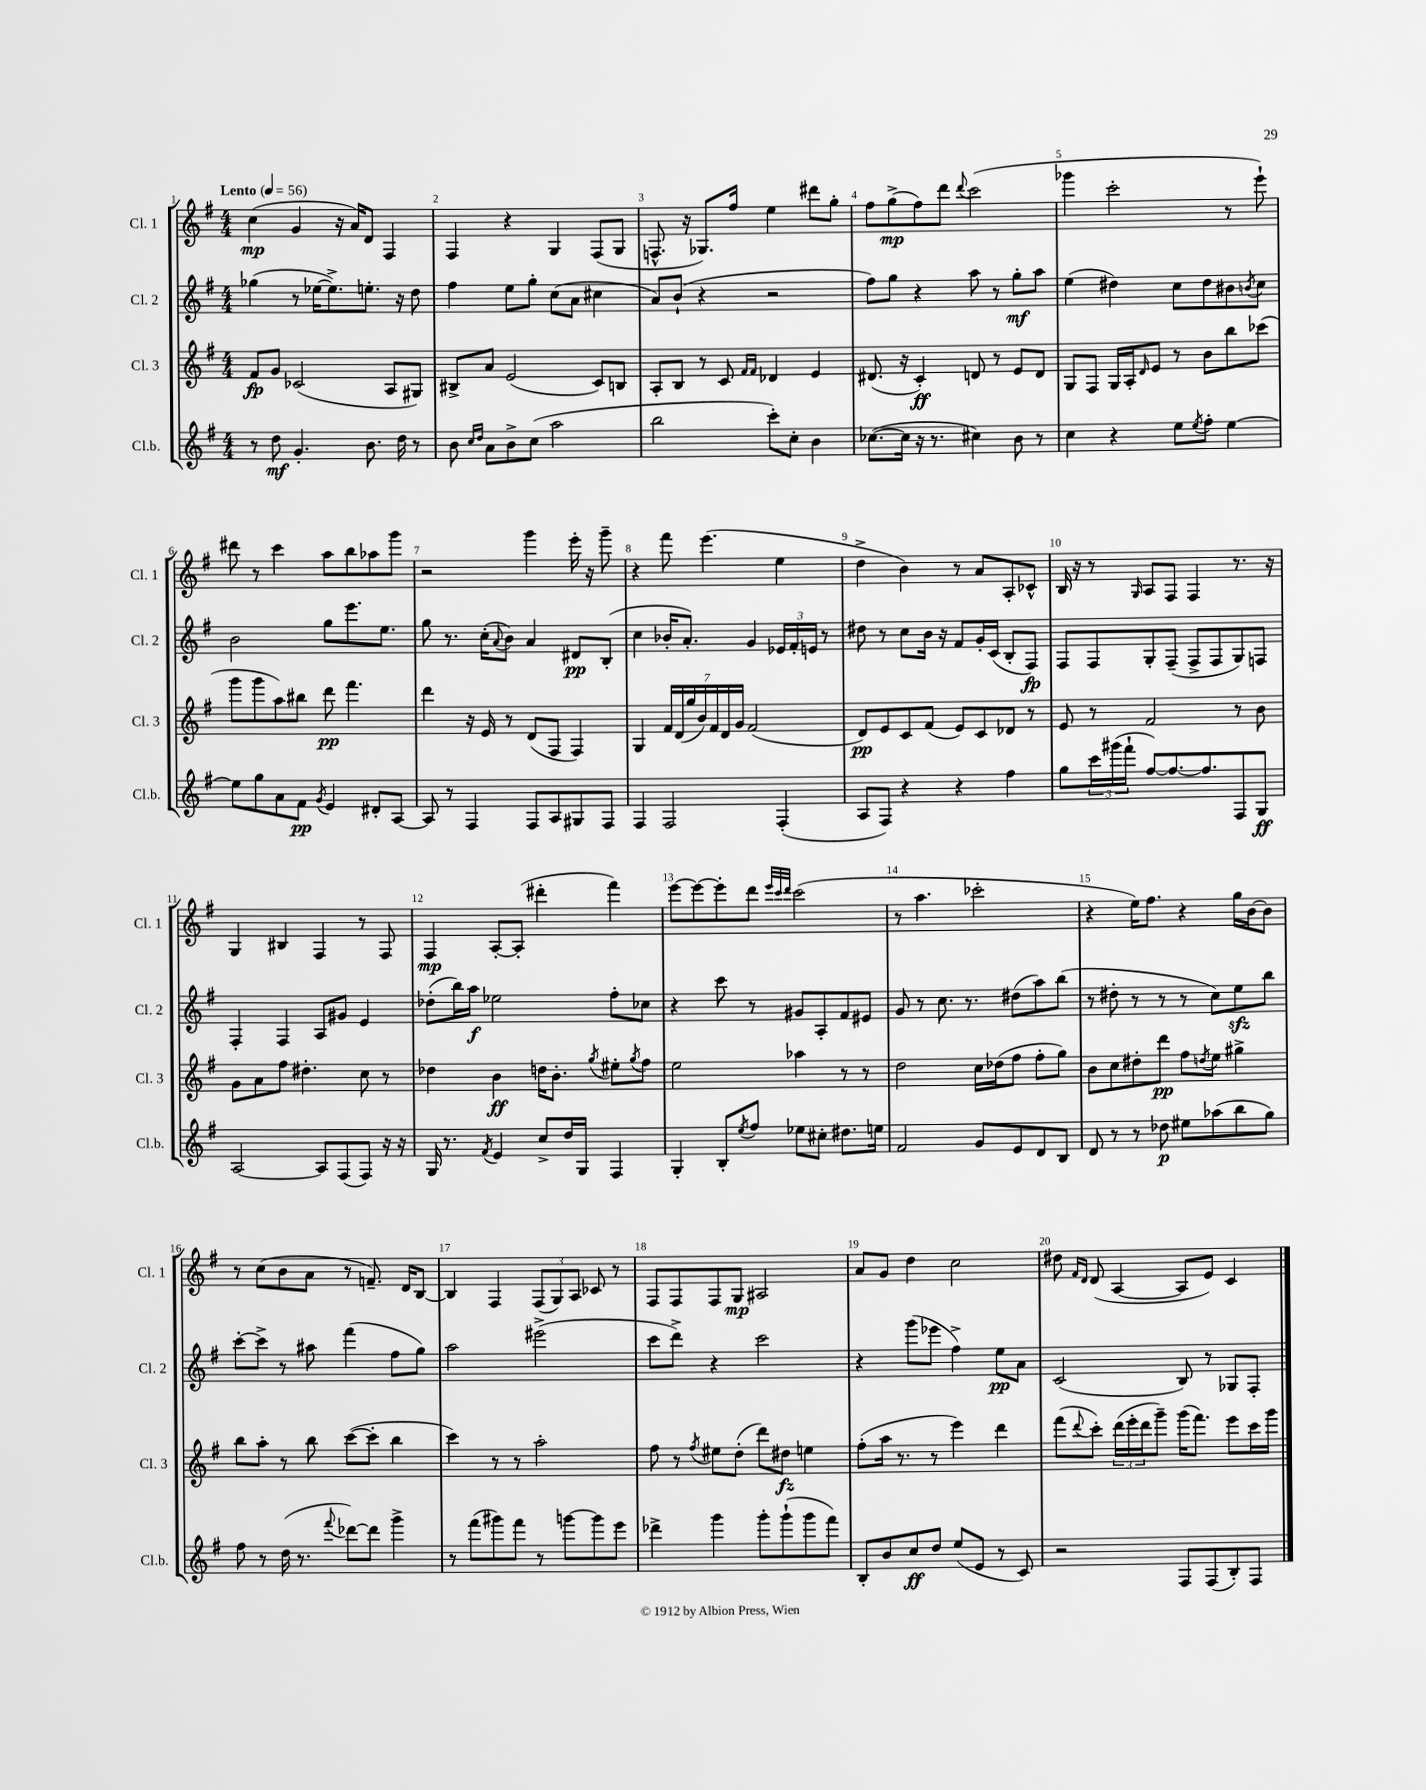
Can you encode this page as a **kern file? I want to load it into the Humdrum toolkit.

**kern	**kern	**kern	**kern
*staff4	*staff3	*staff2	*staff1
*clefG2	*clefG2	*clefG2	*clefG2
*k[f#]	*k[f#]	*k[f#]	*k[f#]
*M4/4	*M4/4	*M4/4	*M4/4
*MM56	*MM56	*MM56	*MM56
8r	8f#	(4gg-	(4cc
8dd	8g	.	.
4.g'	(2c-	8r	4g
.	.	[16ee-	.
.	.	8.ee-^])	.
.	.	.	16r
.	.	.	16a)
8.b	.	8.ee'	8d
.	8A	.	4F#
16dd	.	16r	.
8r	8G#)	8dd	.
=	=	=	=
8b	8B#^	4ff#	4F#
16qqcc	.	.	.
16qqdd	.	.	.
8a	8a	.	.
8b^	(2e	8ee	4r
(8cc	.	8gg'	.
2aa	.	(8cc	4G
.	.	8a	.
.	8c)	4cc#	(8F#
.	8B	.	8G
=	=	=	=
2bb	8A'	8a)	8.F^^
.	8B	(8b`	.
.	.	.	16r
.	8r	4r	8.G-)
.	8c	.	.
.	.	.	16ff#
.	16qqf#	.	.
.	16qqf#	.	.
8ccc')	4d-	2r	4ee
8cc'	.	.	.
4b	4e	.	8ddd#
.	.	.	8gg'
=	=	=	=
([8.cc-	(8.d#	8ff#)	8ff#
.	.	8gg	(8gg^
16cc-]	16r	.	.
16r	4c')	4r	8ff#)
8.r	.	.	.
.	.	.	8ddd
.	.	.	8qqddd
4cc#)	8d	8aa	(2ccc
.	8r	8r	.
8b	8e	8gg'	.
8r	8d	8aa	.
=	=	=	=
4cc	8G	(4ee	4ggg-
.	8F#	.	.
4r	16G	4dd#)	2ccc'
.	16A'	.	.
.	16qqd	.	.
.	8e	.	.
8ee	8r	8cc	.
8qee	.	.	.
8ff#'	8b	8dd#	.
[4ee	8bb	8b#	8r
.	.	8qb	.
.	(8ccc-	8cc	8eee`)
=	=	=	=
8ee]	8ggg	2b	8ddd#
8gg	8ggg	.	8r
8a	8aa)	.	4ccc
8f#	8bb#	.	.
8qg	.	.	.
4e	8ddd	8gg	8aa
.	4.fff#	8.eee	8bb
8d#'	.	.	8aa-
.	.	8.ee	.
[8A	.	.	8ggg
=	=	=	=
8A]	4ddd	8gg	2r
8r	.	8.r	.
4F#	16r	.	.
.	16e	(16cc'	.
.	.	8qqa	.
.	8r	8b)	.
8F#	(8d	4a	4ggg
8A	8F#	.	.
8G#	4F#)	8d#	16eee'
.	.	.	16r
8F#	.	(8B'	8ggg~
=	=	=	=
4F#	4G	4cc	4r
2F#	28f#	16b-'	8fff#
.	(28d	.	.
.	.	8.a')	.
.	28gg	.	.
.	28b)	.	.
.	.	.	(4.eee
.	28f#	.	.
.	28d	.	.
.	28g	.	.
.	(2f#	4g	.
(4F#'	.	24e-	4ee
.	.	24f#'	.
.	.	24e	.
.	.	8r	.
=	=	=	=
8A	8d)	8dd#	4dd^
8F#)	8e	8r	.
4r	8c	8cc	4b)
.	(8f#	16b	.
.	.	16r	.
4r	8e)	8f#	8r
.	8c	16g'	8a
.	.	(16c	.
4ff#	8d-	8B'	8A'
.	8r	8F#)	8c-^^
=	=	=	=
8gg	8e	8F#	16B
.	.	.	16r
24ccc	8r	8F#	8r
(24ggg#	.	.	.
24fff#`	.	.	.
.	.	.	16qqG
[8ff#)	2f#	8G'	8A
8.ff#_	.	(8F#~	8F#
.	.	8F#^	4F#
8.ff#]	.	.	.
.	.	8F#	.
8F#	8r	8G)	8.r
8G	8b	8F	.
.	.	.	16r
=	=	=	=
[2A	8g	4F#'	4G
.	8a	.	.
.	8ff#	4F#	4B#
.	4.dd#'	.	.
8A]	.	8A	4F#
(8F#	.	8g#	.
8F#)	8cc	4e	8r
16r	8r	.	8F#
16r	.	.	.
=	=	=	=
16G	4dd-	(8dd-'	4F#
8.r	.	.	.
.	.	16bb)	.
.	.	16aa	.
8qf#	.	.	.
4e	4b	2ee-	[8A'
.	.	.	(8A']
8cc^	16dd	.	4ddd#'
.	8.b'	.	.
16dd	.	.	.
16G	.	.	.
.	8qgg	.	.
4F#	8ee#'	8ff#'	4fff#)
.	8qgg	.	.
.	8ff#	8cc-	.
=	=	=	=
4G'	2ee	4r	[8eee
.	.	.	8eee_
8B'	.	8ccc	8eee']
8qee	.	.	.
8ff#	.	8r	8ddd
.	.	.	32qqeee
.	.	.	32qqccc
.	.	.	32qqddd
8ee-	4aa-	8g#	(2ccc
8cc#'	.	8A'	.
8.dd#	8r	8f#	.
.	8r	8e#	.
16ee	.	.	.
=	=	=	=
2f#	2dd	8g	8r
.	.	8r	4.aa
.	.	8.cc	.
.	.	8.r	.
8g	16cc	.	2ccc-'
.	(16dd-	.	.
8e	8ff#	(8dd#	.
8d	8ff#'	8aa)	.
8B	8gg)	(8bb	.
=	=	=	=
8d	8b	8r	4r
8r	8cc	8dd#'	.
8r	8dd#'	8r	16ee)
.	.	.	8.ff#
8dd-	8ddd	8r	.
8ee#	8ff#	8r	4r
.	8qdd	.	.
(8aa-	8ee	8cc)	.
8bb	4gg#^	8ee	16gg
.	.	.	[16b
8gg)	.	8bb	8b]
=	=	=	=
8ff#	8bb	[8ccc'	8r
8r	8aa'	8ccc^]	(8cc
(16dd	8r	8r	8b
8.r	.	.	.
.	8bb	8aa#	8a
8qqfff#	.	.	.
[8ddd-)	([8ccc	(4fff#	8r
8ddd-]	8ccc']	.	8.f~)
4ggg^	4bb	8ff#	.
.	.	.	16d
.	.	8gg)	[8B
=	=	=	=
8r	4ccc)	2aa	4B]
(8fff#	.	.	.
8ggg#)	8r	.	4F#
8fff#	8r	.	.
8r	2aa'	(2eee#^	(12F#
.	.	.	12G)
[8ggg	.	.	.
.	.	.	12A
8ggg]	.	.	8c-
8eee	.	.	8r
=	=	=	=
4ddd-^	8ff#	8ccc	8F#
.	8r	8ddd^)	8F#
.	8qff#	.	.
4ggg	8ee#	4r	8F#
.	(8dd'	.	8G
8ggg'	8ddd)	2ccc	2A#
(8ggg`	8dd#	.	.
8ggg	4ee	.	.
8fff#)	.	.	.
=	=	=	=
8B'	(8ff#'	4r	8a
8b	16aa	.	8g
.	8.r	.	.
8cc	.	(8ggg	4dd
8dd	8r	8eee-	.
(8ee	4eee)	4ff#^)	2cc
8e	.	.	.
8r	4ddd	8ee	.
8c)	.	8a	.
=	=	=	=
2r	(8fff#	(2c	8dd#
.	.	.	16qqf#
.	8qqddd	.	16qqd
.	8ccc')	.	(8d
.	(24ddd	.	[4A
.	24eee'	.	.
.	24ddd	.	.
.	8ggg~)	.	.
8F#	(16ggg	8B)	8A]
.	8.fff#)	.	.
(8F#	.	8r	8e)
8B')	8eee	8G-	4c
8F#	16ccc	8F#'	.
.	16ggg	.	.
==	==	==	==
*-	*-	*-	*-
